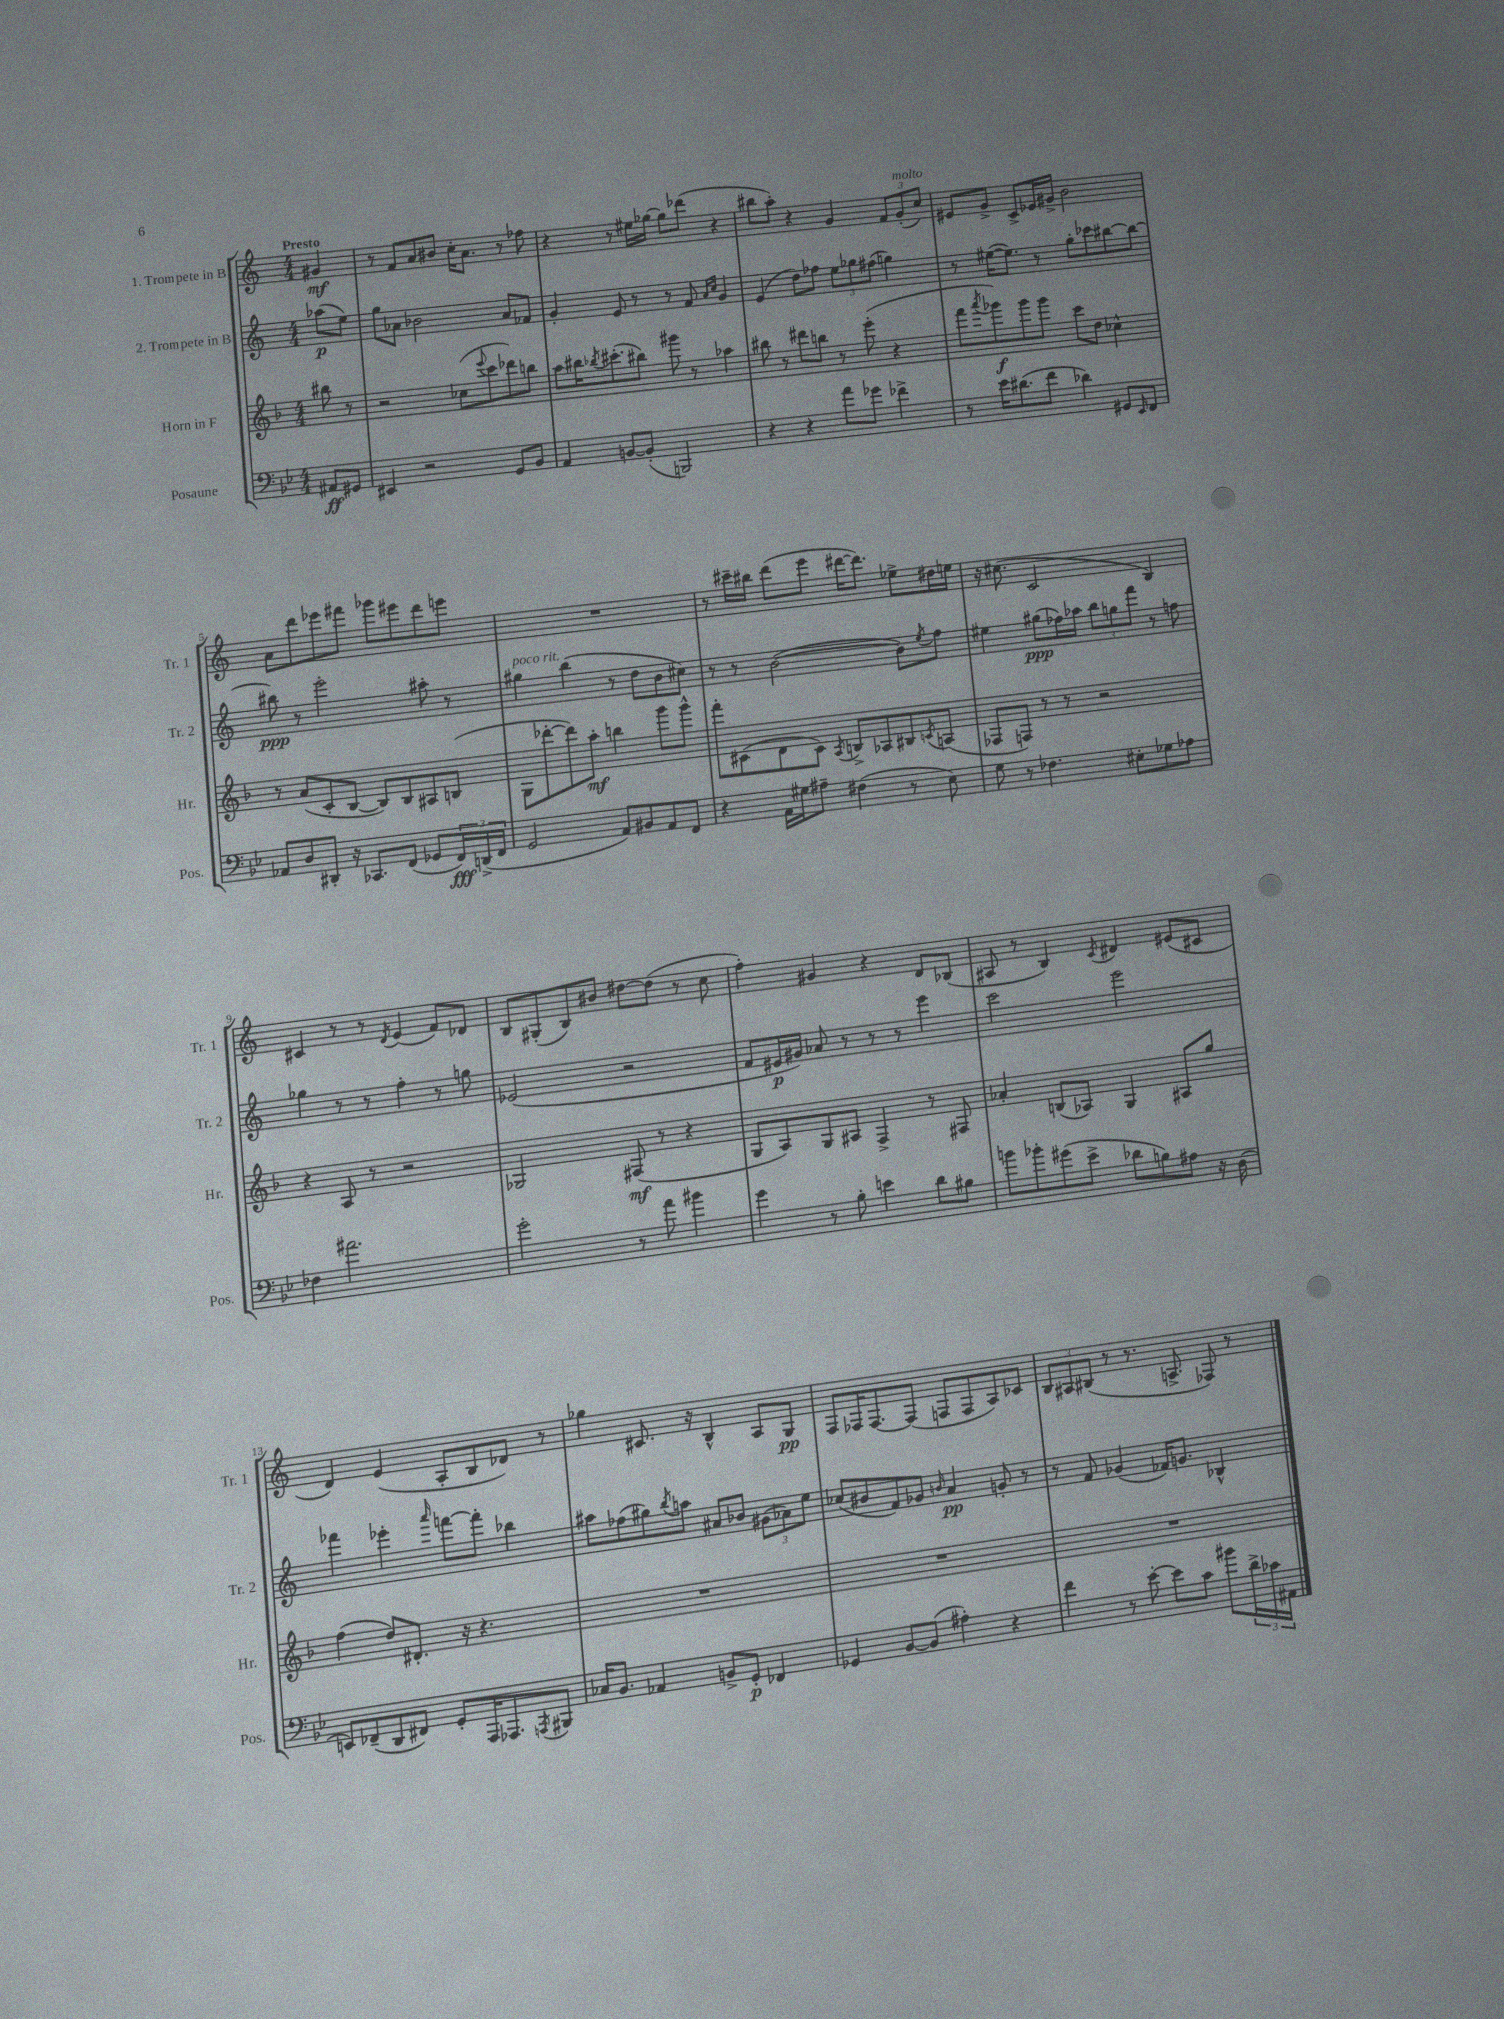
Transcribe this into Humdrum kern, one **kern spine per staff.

**kern	**kern	**kern	**kern
*staff4	*staff3	*staff2	*staff1
*clefF4	*clefG2	*clefG2	*clefG2
*k[b-e-]	*k[b-]	*k[]	*k[]
*M4/4	*M4/4	*M4/4	*M4/4
8AA#	8bb#	(8aa-	4g#
8GG#	8r	8ee)	.
=	=	=	=
4EE#	2r	8gg	8r
.	.	8a-	8f
2r	.	2b-	8a
.	.	.	8b#
.	(8cc-	.	16cc'
.	.	.	8.a
.	8qqeee	.	.
.	8ccc	.	.
8GG	8ddd-)	8a-	8r
8BB-	8bb	8f-	8ff-
=	=	=	=
4AA	8aa	4g'	4r
.	16bb#	.	.
.	8qbb-	.	.
.	(8.ccc#'	.	.
[8BB	.	8e	8r
(8BB']	8bb#)	8r	16ee#
.	.	.	[16gg-
2BBB)	8ggg#	8r	8gg-]
.	8r	8f	(8ddd-
.	.	16qqa	.
.	.	16qqcc	.
.	4aa-	4g	4r
=	=	=	=
4r	8bb#	(4e	8bb#
.	8r	.	8aa')
4r	8ddd#	8dd)	4r
.	8bb	8ff-	.
8a	8r	12ee	4g
.	.	12gg-	.
8g-	(8eee'	.	.
.	.	(12ff#	.
4f-^	4r	4gg)	12f
.	.	.	(12g'
.	.	.	12cc)
=	=	=	=
8r	8fff	8r	8e#
.	8qaaa	.	.
16e-	8ggg-)	([16ee#	8g^
(8.d#	.	8.ee#])	.
.	8ggg-	.	8c^
8f	8ggg-	8r	16e-
.	.	.	16g#^
4d-)	8ccc	8gg'	2b
.	8dd	8ccc-	.
8GG#	4cc-^^	[8bb#	.
16qqEE-	.	.	.
8FF	.	8bb#_	.
=	=	=	=
8AA-	8r	8bb#]	8a
8D	(8a	8r	8ddd
8DD#'	8c'	2eee'	8eee-
16r	[8B-	.	8fff#
8.CC-	.	.	.
.	8B-])	.	8ggg-
(8FF	8B-	.	8eee#
8GG-	8A#	8aa#'	8ddd
24FF)	(8B	8r	8eee
(24DD^	.	.	.
24FF	.	.	.
=	=	=	=
2GG	8G	4gg#	1r
.	[8ddd-'	.	.
.	8ddd-])	(4bb	.
.	8aa'	.	.
8AA)	4bb	8r	.
8BB#	.	8dd	.
8AA	8ggg	8b	.
8FF	8ggg^^	8cc#)	.
=	=	=	=
4r	8fff'	8r	8r
.	(8c#	8r	16ccc#~
.	.	.	16bb#
16AA	8d	([2b	(8ddd
16G#	.	.	.
8A#~	8c#)	.	8eee
.	8qA	.	.
(4F#	8B^	.	[16ddd#
.	.	.	8.ddd#])
.	8A-	.	.
8r	8B#	8b])	8ee-^
.	8qc	8qee	.
8E-)	(8A	8ff	16dd#
.	.	.	16ee
=	=	=	=
8G	8F-	4ee#	16r
.	.	.	(8.cc#
8r	8F)	.	.
4.F-	8r	(8gg#	2c
.	8r	16ff-)	.
.	.	16aa-	.
.	2r	12bb	.
.	.	12gg	.
8E#'	.	.	.
.	.	12fff	.
8G-	.	8r	4B)
8A-	.	8ff	.
=	=	=	=
4F-	4r	4gg-	4c#
2.a#	8A	8r	8r
.	8r	8r	8r
.	.	.	8qd
.	2r	4ff'	(4e
.	.	8r	8f)
.	.	8gg	8d-
=	=	=	=
2g'	2G-	(2e-	8B
.	.	.	(8G#'
.	.	.	8B)
.	.	.	8b#
8r	(8F#	2r	[8dd#
8a	8r	.	(8dd#]
4b#	4r	.	8r
.	.	.	8cc
=	=	=	=
4g	8G	8f	4ff')
.	8A)	16e#	.
.	.	16g#)	.
8r	8G	8a-	4g#
8B-'	8A#	8r	.
4e	4F^	8r	4r
.	.	8r	.
8d	8r	4eee	8d
8B#	8F#	.	(8B-
=	=	=	=
8b	4a-'	2ccc	8A#
8b-'	.	.	8r
(8g#	(8B	.	4B)
8e-^	8A-)	.	.
.	.	.	8qc
8d-	4G	2eee	4d#
8B)	.	.	.
8A#	8A#	.	(8e#
16r	8gg	.	8c#
(16D	.	.	.
=	=	=	=
8EE)	(4ff	4fff-	4d)
(8FF-~	.	.	.
8DD	8dd)	4eee-'	(4e
8FF#)	8.d#'	.	.
.	.	16qqaaa	.
8GG'	.	[8fff	8A'
.	16r	.	.
16AAA	4.r	8fff']	8B
8.AAA-	.	.	.
.	.	4bb-	8d-)
8qAAA	.	.	.
8BBB#	.	.	8r
=	=	=	=
16C-	1r	8aa#	4gg-
8.BB-	.	.	.
.	.	(8ff-	.
4AA-	.	8gg#)	8.c#
.	.	8qbb	.
.	.	8aa	.
.	.	.	16r
8BB^	.	8a#	4B^^
8GG'	.	8b-	.
4FF-	.	(12g#	8A
.	.	12a-)	.
.	.	.	8G
.	.	12ee	.
=	=	=	=
4GG-	1r	(8cc-	8F
.	.	8b#	16F-
.	.	.	[8.F-
[8BB-	.	8f)	.
(8BB-]	.	8g-	(8F-]
.	.	16qqb	.
4A#')	.	4a	8F
.	.	.	8F
4r	.	8g'	8A)
.	.	8r	8c-
=	=	=	=
4f	1r	8r	12B
.	.	.	12A#
.	.	8f	.
.	.	.	(12B#
8r	.	(4g-	8r
[8e-'	.	.	8.r
8e-]	.	16f-)	.
.	.	8.g	8.A^
8c	.	.	.
8b#	.	4B-^^	8F-)
24d^	.	.	8r
24c-	.	.	.
24AA#	.	.	.
==	==	==	==
*-	*-	*-	*-
